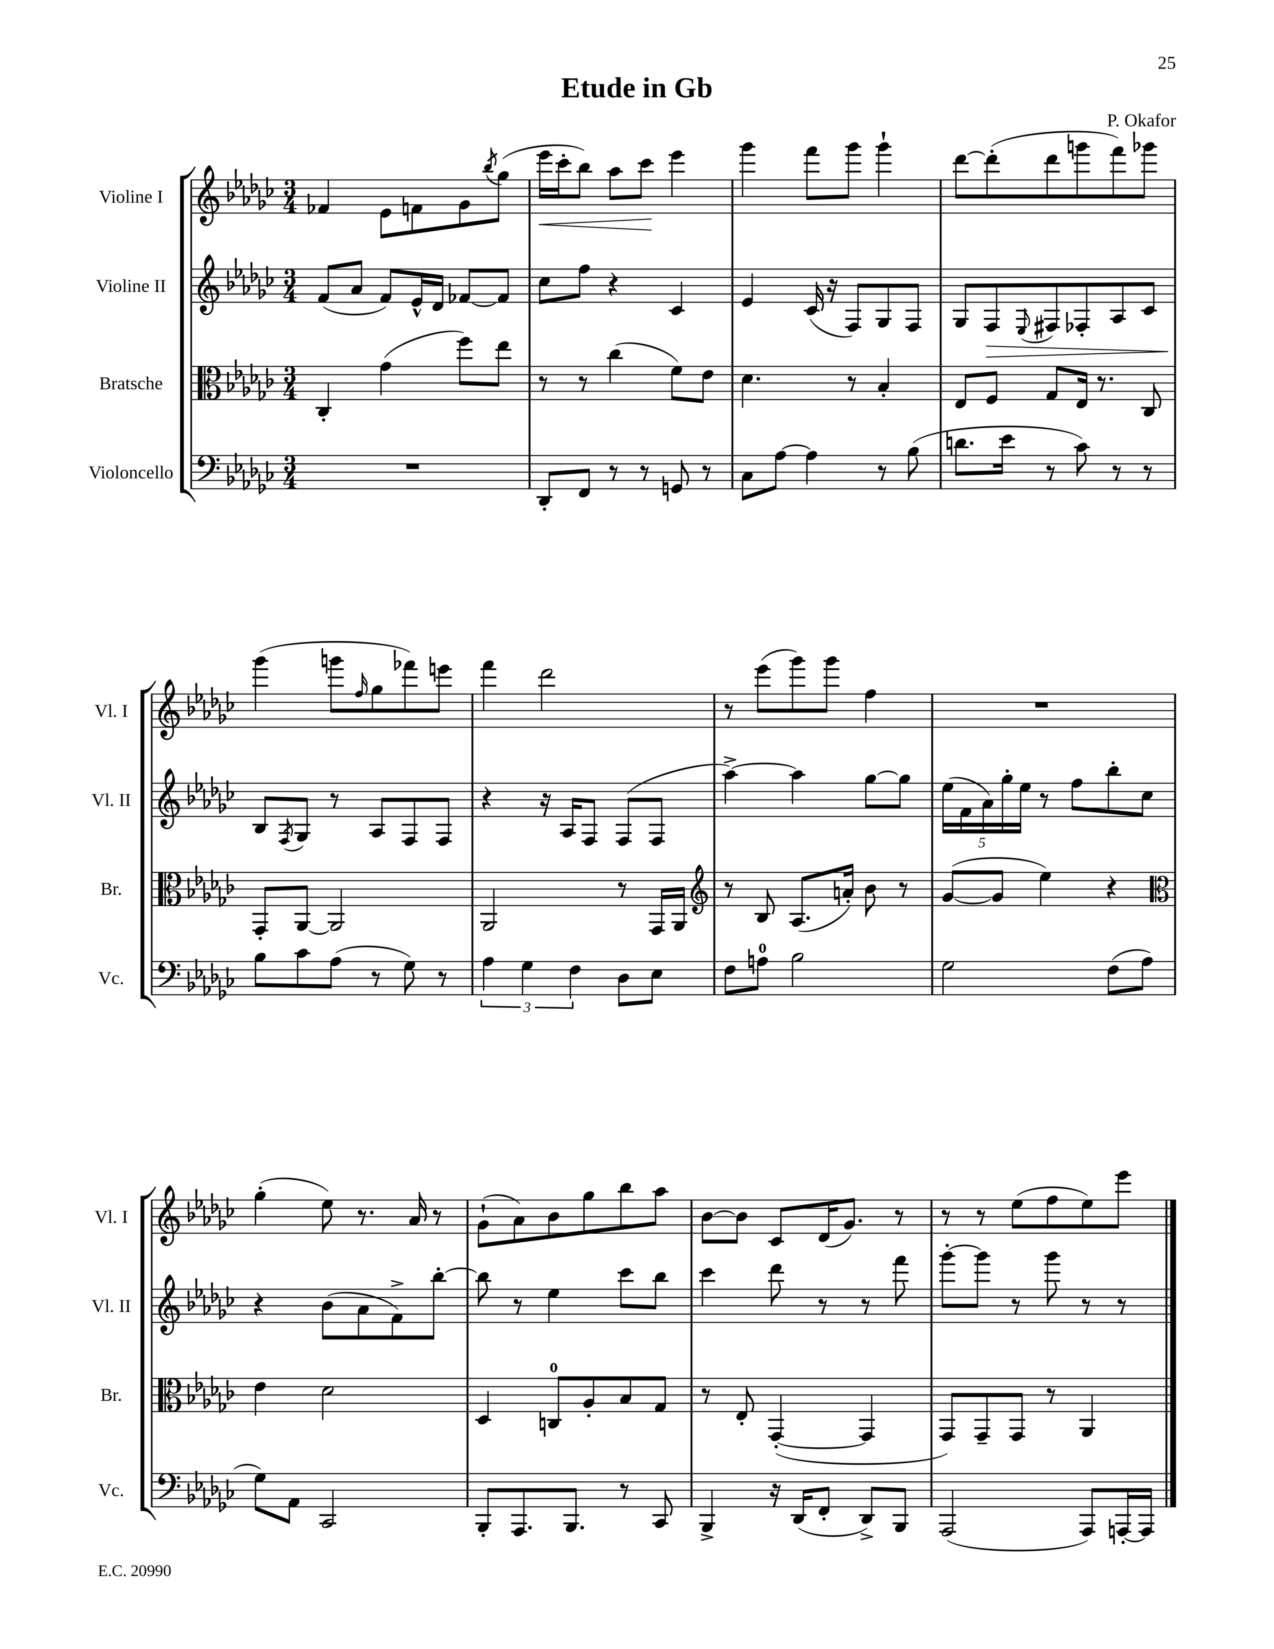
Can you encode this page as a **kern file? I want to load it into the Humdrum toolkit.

**kern	**kern	**kern	**dynam	**kern	**dynam
*part4	*part3	*part2	*part2	*part1	*part1
*staff4	*staff3	*staff2	*staff2	*staff1	*staff1
*I"Violoncello	*I"Bratsche	*I"Violine II	*	*I"Violine I	*
*I'Vc.	*I'Br.	*I'Vl. II	*	*I'Vl. I	*
*clefF4	*clefC3	*clefG2	*	*clefG2	*
*k[b-e-a-d-g-c-]	*k[b-e-a-d-g-c-]	*k[b-e-a-d-g-c-]	*	*k[b-e-a-d-g-c-]	*
*M3/4	*M3/4	*M3/4	*	*M3/4	*
=1	=1	=1	=1	=1	=1
2.r	4C-'/	(8f/L	.	4f-X/	.
.	.	8a-/J	.	.	.
.	(4g-\	8f/L)	.	8e-\L	.
.	.	16e-^^/L	.	8fn\	.
.	.	16d-/JJ	.	.	.
.	8ff\L)	[8f-X/L	.	8g-\	.
.	.	.	.	8qbb-/	.
.	8ee-\J	8f-/J]	.	(8gg-\J	.
=2	=2	=2	=2	=2	=2
!	!	!	!	!	!LO:HP:b
8DD-'/L	8r	8cc-\L	.	16eee-\LL	<
.	.	.	.	16ccc-'\J	.
8FF/J	8r	8ff\J	.	8bb-\J)	.
8r	(4cc-\	4r	.	8aa-\L	.
8r	.	.	.	8ccc-\J	.
8GGn/	8f\L)	4c-/	.	4eee-\	[
8r	8e-\J	.	.	.	.
=3	=3	=3	=3	=3	=3
8C-\L	4.d-\	4e-/	.	4ggg-\	.
[8A-\J	.	.	.	.	.
4A-\]	.	(16c-/	.	8fff\L	.
.	.	16r	.	.	.
.	8r	8F/L)	.	8ggg-\J	.
8r	4B-'/	8G-/	.	4ggg-`\	.
(8B-\	.	8F/J	.	.	.
=4	=4	=4	=4	=4	=4
8.dn\L	8E-/L	8G-/L	.	[8ddd-\L	.
!	!	!	!LO:HP:b	!	!
.	8F/J	8F/	>	(8ddd-'\]	.
16e-\Jk	.	.	.	.	.
.	.	8qqE-/	.	.	.
8r	8G-/L	8F#X/	.	8ddd-\	.
8c-\)	16E-/Jk	8F-X'/	.	8gggn\	.
.	8.r	.	.	.	.
8r	.	8A-/	.	8fff\)	.
8r	8C-/	8c-/J	.	8ggg-X\J	.
!!LO:LB:g=z
=5	=5	=5	=5	=5	=5
8B-\L	8GG-'/L	8B-/L	.	(4ggg-\	.
.	.	8qF/	.	.	.
8c-\	[8AA-/J	8G-/J	]	.	.
(8A-\J	2AA-/]	8r	.	8gggn\L	.
.	.	.	.	16qqff/	.
8r	.	8A-/L	.	8gg-\	.
8G-\)	.	8F/	.	8fff-X\)	.
8r	.	8F/J	.	8eeen\J	.
=6	=6	=6	=6	=6	=6
6A-\	2AA-/	4r	.	4fff\	.
6G-\	.	.	.	.	.
.	.	16r	.	2ddd-\	.
.	.	16A-/KL	.	.	.
6F\	.	.	.	.	.
.	.	8F/J	.	.	.
8D-\L	8r	(8F/L	.	.	.
8E-\J	16GG-/LL	8F/J	.	.	.
.	16AA-/JJ	.	.	.	.
=7	=7	=7	=7	=7	=7
*	*clefG2	*	*	*	*
8F\L	8r	[4aa-^\)	.	8r	.
8An\J	8B-/	.	.	(8eee-\L	.
2B-\	(8.A-/L	4aa-\]	.	8ggg-\)	.
.	.	.	.	8ggg-\J	.
.	16an'/Jk)	.	.	.	.
.	8b-\	[8gg-\L	.	4ff\	.
.	8r	8gg-\J]	.	.	.
=8	=8	=8	=8	=8	=8
2G-\	([8g-/L	(20ee-\LL	.	2.r	.
.	.	20f\	.	.	.
.	.	20a-\)	.	.	.
.	8g-/J]	.	.	.	.
.	.	20gg-'\	.	.	.
.	.	20ee-\JJ	.	.	.
.	4ee-\)	8r	.	.	.
.	.	8ff\L	.	.	.
(8F\L	4r	8bb-'\	.	.	.
8A-\J	.	8cc-\J	.	.	.
!!LO:LB:g=z
=9	=9	=9	=9	=9	=9
*	*clefC3	*	*	*	*
8G-\L)	4e-\	4r	.	(4gg-'\	.
8AA-\J	.	.	.	.	.
2CC-/	2d-\	(8b-\L	.	8ee-\)	.
.	.	8a-\	.	8.r	.
.	.	8f^\)	.	.	.
.	.	.	.	16a-/	.
.	.	[8bb-'\J	.	8r	.
=10	=10	=10	=10	=10	=10
8BBB-'/L	4D-/	8bb-\]	.	(8g-`\L	.
8.AAA-/	.	8r	.	8a-\)	.
.	8Cn/L	4ee-\	.	8b-\	.
8.BBB-/J	.	.	.	.	.
.	8A-'/	.	.	8gg-\	.
8r	8B-/	8ccc-\L	.	8bb-\	.
8CC-/	8G-/J	8bb-\J	.	8aa-\J	.
=11	=11	=11	=11	=11	=11
4BBB-^/	8r	4ccc-\	.	[8b-\L	.
.	8E-'/	.	.	8b-\J]	.
16r	([4GG-'/	8ddd-\	.	8c-/L	.
(16DD-/KL	.	.	.	.	.
8FF'/J	.	8r	.	(16d-/K	.
.	.	.	.	8.g-/J)	.
8DD-^/L)	4GG-/]	8r	.	.	.
8BBB-/J	.	8fff\	.	8r	.
=12	=12	=12	=12	=12	=12
(2AAA-/	8GG-/L)	[8ggg-'\L	.	8r	.
.	8GG-~/	8ggg-\J]	.	8r	.
.	8GG-/J	8r	.	(8ee-\L	.
.	8r	8ggg-\	.	8ff\	.
8AAA-/L)	4AA-/	8r	.	8ee-\)	.
[16AAAn'/L	.	8r	.	8eee-\J	.
16AAA/JJ]	.	.	.	.	.
==	==	==	==	==	==
*-	*-	*-	*-	*-	*-
